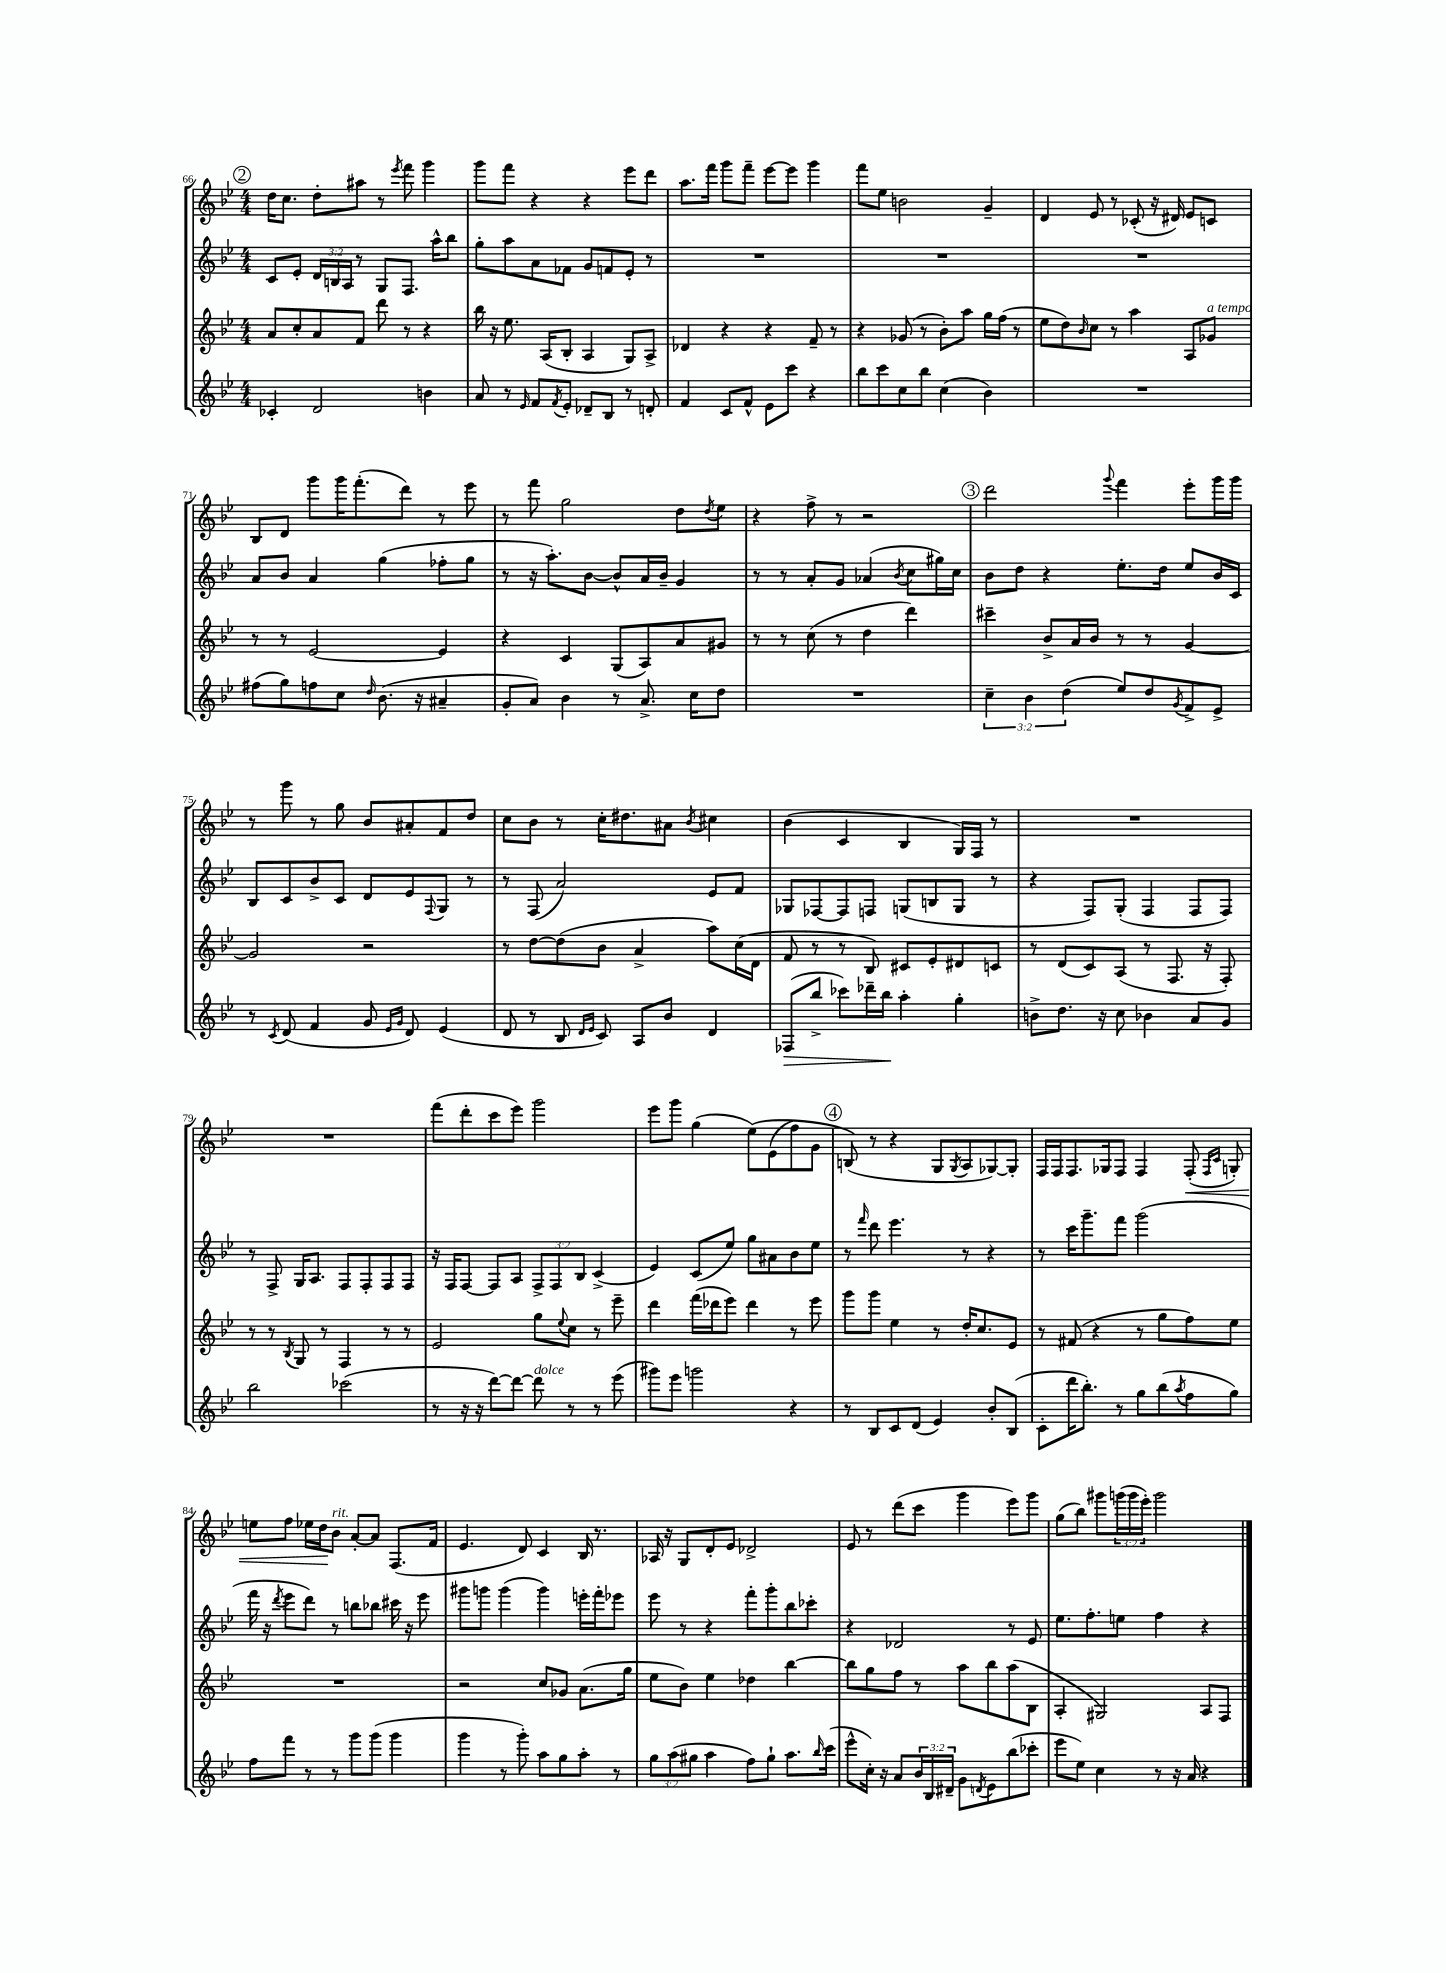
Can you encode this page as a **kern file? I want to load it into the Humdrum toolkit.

**kern	**kern	**kern	**kern
*staff4	*staff3	*staff2	*staff1
*clefG2	*clefG2	*clefG2	*clefG2
*k[b-e-]	*k[b-e-]	*k[b-e-]	*k[b-e-]
*M4/4	*M4/4	*M4/4	*M4/4
4c-'	8a	8c	16dd
.	.	.	8.cc
.	8cc'	8e-'	.
2d	8a	24d	8dd'
.	.	24B	.
.	.	24A	.
.	8f	8r	8aa#
.	8ddd	8G	8r
.	.	.	8qeee-
.	8r	8.F	8fff
4b	4r	.	4ggg
.	.	16aa^^	.
.	.	8bb-	.
=	=	=	=
8a	16bb-	8gg'	8ggg
.	16r	.	.
8r	8.ee-	8aa	8fff
16qqe-	.	.	.
8f	.	8a	4r
.	(16A	.	.
8qf	.	.	.
8e-'	8B-'	8f-	.
8d-~	4A	8g	4r
8B-	.	8f	.
8r	8G)	8e-'	8eee-
8d'	8A^	8r	8ddd
=	=	=	=
4f	4d-	1r	8.aa
.	.	.	16fff
8c	4r	.	8ggg
8f^^	.	.	8fff~
8e-	4r	.	[8eee-
8ccc	.	.	8eee-]
4r	8f~	.	4ggg
.	8r	.	.
=	=	=	=
8bb-	4r	1r	8fff
8ccc	.	.	8ee-
8cc	(8g-	.	2b
8bb-	8r	.	.
(4cc	8b-')	.	.
.	8aa	.	.
4b-)	16gg	.	4g~
.	(16ff	.	.
.	8r	.	.
=	=	=	=
1r	8ee-	1r	4d
.	8dd)	.	.
.	16qqb-	.	.
.	8cc	.	8e-
.	8r	.	8r
.	4aa	.	(8c-'
.	.	.	16r
.	.	.	16d#)
.	8A	.	8e-
.	8g-	.	8c
=	=	=	=
(8ff#	8r	8a	8B-
8gg)	8r	8b-	8d
8ff	[2e-	4a	8ggg
8cc	.	.	16ggg
.	.	.	(8.fff'
16qqdd	.	.	.
(8.b-	.	(4gg	.
.	.	.	8ddd)
16r	.	.	.
4a#~	4e-]	8ff-'	8r
.	.	8gg	8eee-
=	=	=	=
8g'	4r	8r	8r
8a)	.	16r	8fff
.	.	8.aa')	.
4b-	4c	.	2gg
.	.	[8b-	.
8r	(8G	8b-^^]	.
8.a^	8A)	16a	.
.	.	16b-~	.
.	8a	4g	8dd
16cc	.	.	.
.	.	.	8qdd
8dd	8g#	.	8ee-
=	=	=	=
1r	8r	8r	4r
.	8r	8r	.
.	(8cc	8a'	8ff^
.	8r	8g	8r
.	4dd	(4a-	2r
.	.	8qb-	.
.	4ddd)	8cc	.
.	.	16gg#)	.
.	.	16cc	.
=	=	=	=
6cc~	4ccc#~	8b-	2ddd
.	.	8dd	.
6b-	.	.	.
.	8b-^	4r	.
(6dd	.	.	.
.	16a	.	.
.	16b-	.	.
.	.	.	8qqggg
8ee-)	8r	8.ee-'	4fff
8dd	8r	.	.
.	.	16dd	.
8qg	.	.	.
8f^	[4g	8ee-	8eee-'
8e-^	.	16b-	16ggg
.	.	16c	16ggg
=	=	=	=
8r	2g]	8B-	8r
8qc	.	.	.
(8d	.	8c	8ggg
4f	.	8b-^	8r
.	.	8c	8gg
8g	2r	8d	8b-
16qqe-	.	.	.
16qqg	.	.	.
8d)	.	8e-	8a#'
.	.	8qqF	.
(4e-	.	8G	8f
.	.	8r	8dd
=	=	=	=
8d	8r	8r	8cc
8r	[8dd	(8F	8b-
8B-	(8dd]	2a)	8r
16qqd	.	.	.
16qqe-	.	.	.
8c)	8b-	.	16cc'
.	.	.	8.dd#
8A	4a^	.	.
8b-	.	.	8a#
.	.	.	8qb-
4d	8aa)	8e-	4cc#
.	(16cc	8f	.
.	16d	.	.
=	=	=	=
(8F-	8f	8G-	(4b-
8bb-^	8r	[8F-	.
8ccc-)	8r	8F-]	4c
16ddd-~	8B-)	8F	.
16bb-	.	.	.
4aa'	8c#	(8G	4B-
.	8e-'	8B	.
4gg'	8d#	8G	16G)
.	.	.	16F
.	8c	8r	8r
=	=	=	=
8b^	8r	4r	1r
8.dd	(8d	.	.
.	8c)	8F)	.
16r	.	.	.
8cc	(8A	(8G'	.
4b-	8r	4F	.
.	8.F	.	.
8a	.	8F	.
.	16r	.	.
8g	8F')	8F)	.
=	=	=	=
2bb-	8r	8r	1r
.	8r	8F^	.
.	8qB-	.	.
.	8G	16G	.
.	.	8.A	.
.	8r	.	.
(2ccc-	4F	8F	.
.	.	8F'	.
.	8r	8F	.
.	8r	8F	.
=	=	=	=
8r	2e-	16r	(8fff
.	.	16F	.
16r	.	[8F	8ddd'
16r	.	.	.
[8ddd)	.	8F]	8ccc
8ddd_	.	8A	8eee-)
8ddd]	8gg	12F^	2ggg
.	.	12F	.
.	8qqee-	.	.
8r	8cc	.	.
.	.	12B-	.
8r	8r	(4c^	.
(8eee-	8eee-~	.	.
=	=	=	=
8ggg#)	4ddd	4e-)	8eee-
8eee-	.	.	8ggg
2ggg	(16fff	(8c	(4gg
.	16ddd-	.	.
.	8eee-)	8ee-)	.
.	4ddd-	8gg	&(8ee-)
.	.	8a#	(8e-
4r	8r	8b-	8ff)
.	8eee-	8ee-	8g
=	=	=	=
8r	8ggg	8r	(8B&)
.	.	16qqfff	.
8B-	8ggg	8ddd	8r
8c	4ee-	4.eee-	4r
(8d	.	.	.
4e-)	8r	.	8G
.	.	.	8qG
.	16dd'	8r	8A
.	8.cc	.	.
8b-'	.	4r	[8G-)
(8B-	8e-	.	8G-']
=	=	=	=
8c'	8r	8r	16F
.	.	.	16F
16ddd	(8f#	16ccc	8.F
8.bb-')	.	8.ggg~	.
.	4r	.	.
.	.	.	16G-
8r	.	8fff	8F
8gg	8r	(2ggg	4F
(8bb-	8gg	.	.
8qaa	.	.	.
8ff	8ff)	.	(8F'
.	.	.	16qqF
.	.	.	16qqc
8gg)	8ee-	.	8G')
=	=	=	=
8ff	1r	16fff	8ee
.	.	16r	.
.	.	8qddd	.
8fff	.	8eee-	8ff
8r	.	8ddd)	16ee-
.	.	.	16dd
8r	.	8r	8b-
8ggg	.	8bb	[8a'
(8ggg	.	8bb-	8a]
4ggg	.	16ccc#	(8.F
.	.	16r	.
.	.	8eee-	.
.	.	.	16f
=	=	=	=
4ggg	2r	8ggg#	4.e-
.	.	8ggg	.
8r	.	(4ggg	.
8ggg')	.	.	8d)
8aa	8cc	4ggg)	4c
8gg	8g-	.	.
8aa'	(8.a	16eee'	16B-
.	.	16fff'	8.r
8r	.	8eee-	.
.	16gg	.	.
=	=	=	=
12gg	8ee-	8eee-	16A-
.	.	.	16r
(12aa	.	.	.
.	8b-)	8r	8G
12gg#	.	.	.
4aa	4ee-	4r	8d'
.	.	.	8e-
8ff)	4dd-	8fff'	2d-^
8gg#`	.	8ggg'	.
8.aa	[4bb-	8bb-	.
.	.	8ccc-'	.
16qqbb-	.	.	.
(16ccc	.	.	.
=	=	=	=
8eee-^^	8bb-]	4r	8e-
16cc')	8gg	.	8r
16r	.	.	.
8a	8ff	2d-	(8ddd
24b-	8r	.	8ccc
24B-	.	.	.
24d#~	.	.	.
8g	8aa	.	4ggg
8qd	.	.	.
8e-	8bb-	.	.
(8bb-	(8aa	8r	8eee-)
8ccc-'	8B-	8e-	8ggg
=	=	=	=
8eee-	4A'	8.ee-	(8gg
8ee-)	.	.	8bb-)
.	.	8.ff'	.
4cc	2G#)	.	8ggg#
.	.	8ee	(24ggg
.	.	.	24ggg
.	.	.	24eee-')
8r	.	4ff	2ggg
16r	.	.	.
16a	.	.	.
4r	8A	4r	.
.	8F	.	.
==	==	==	==
*-	*-	*-	*-
